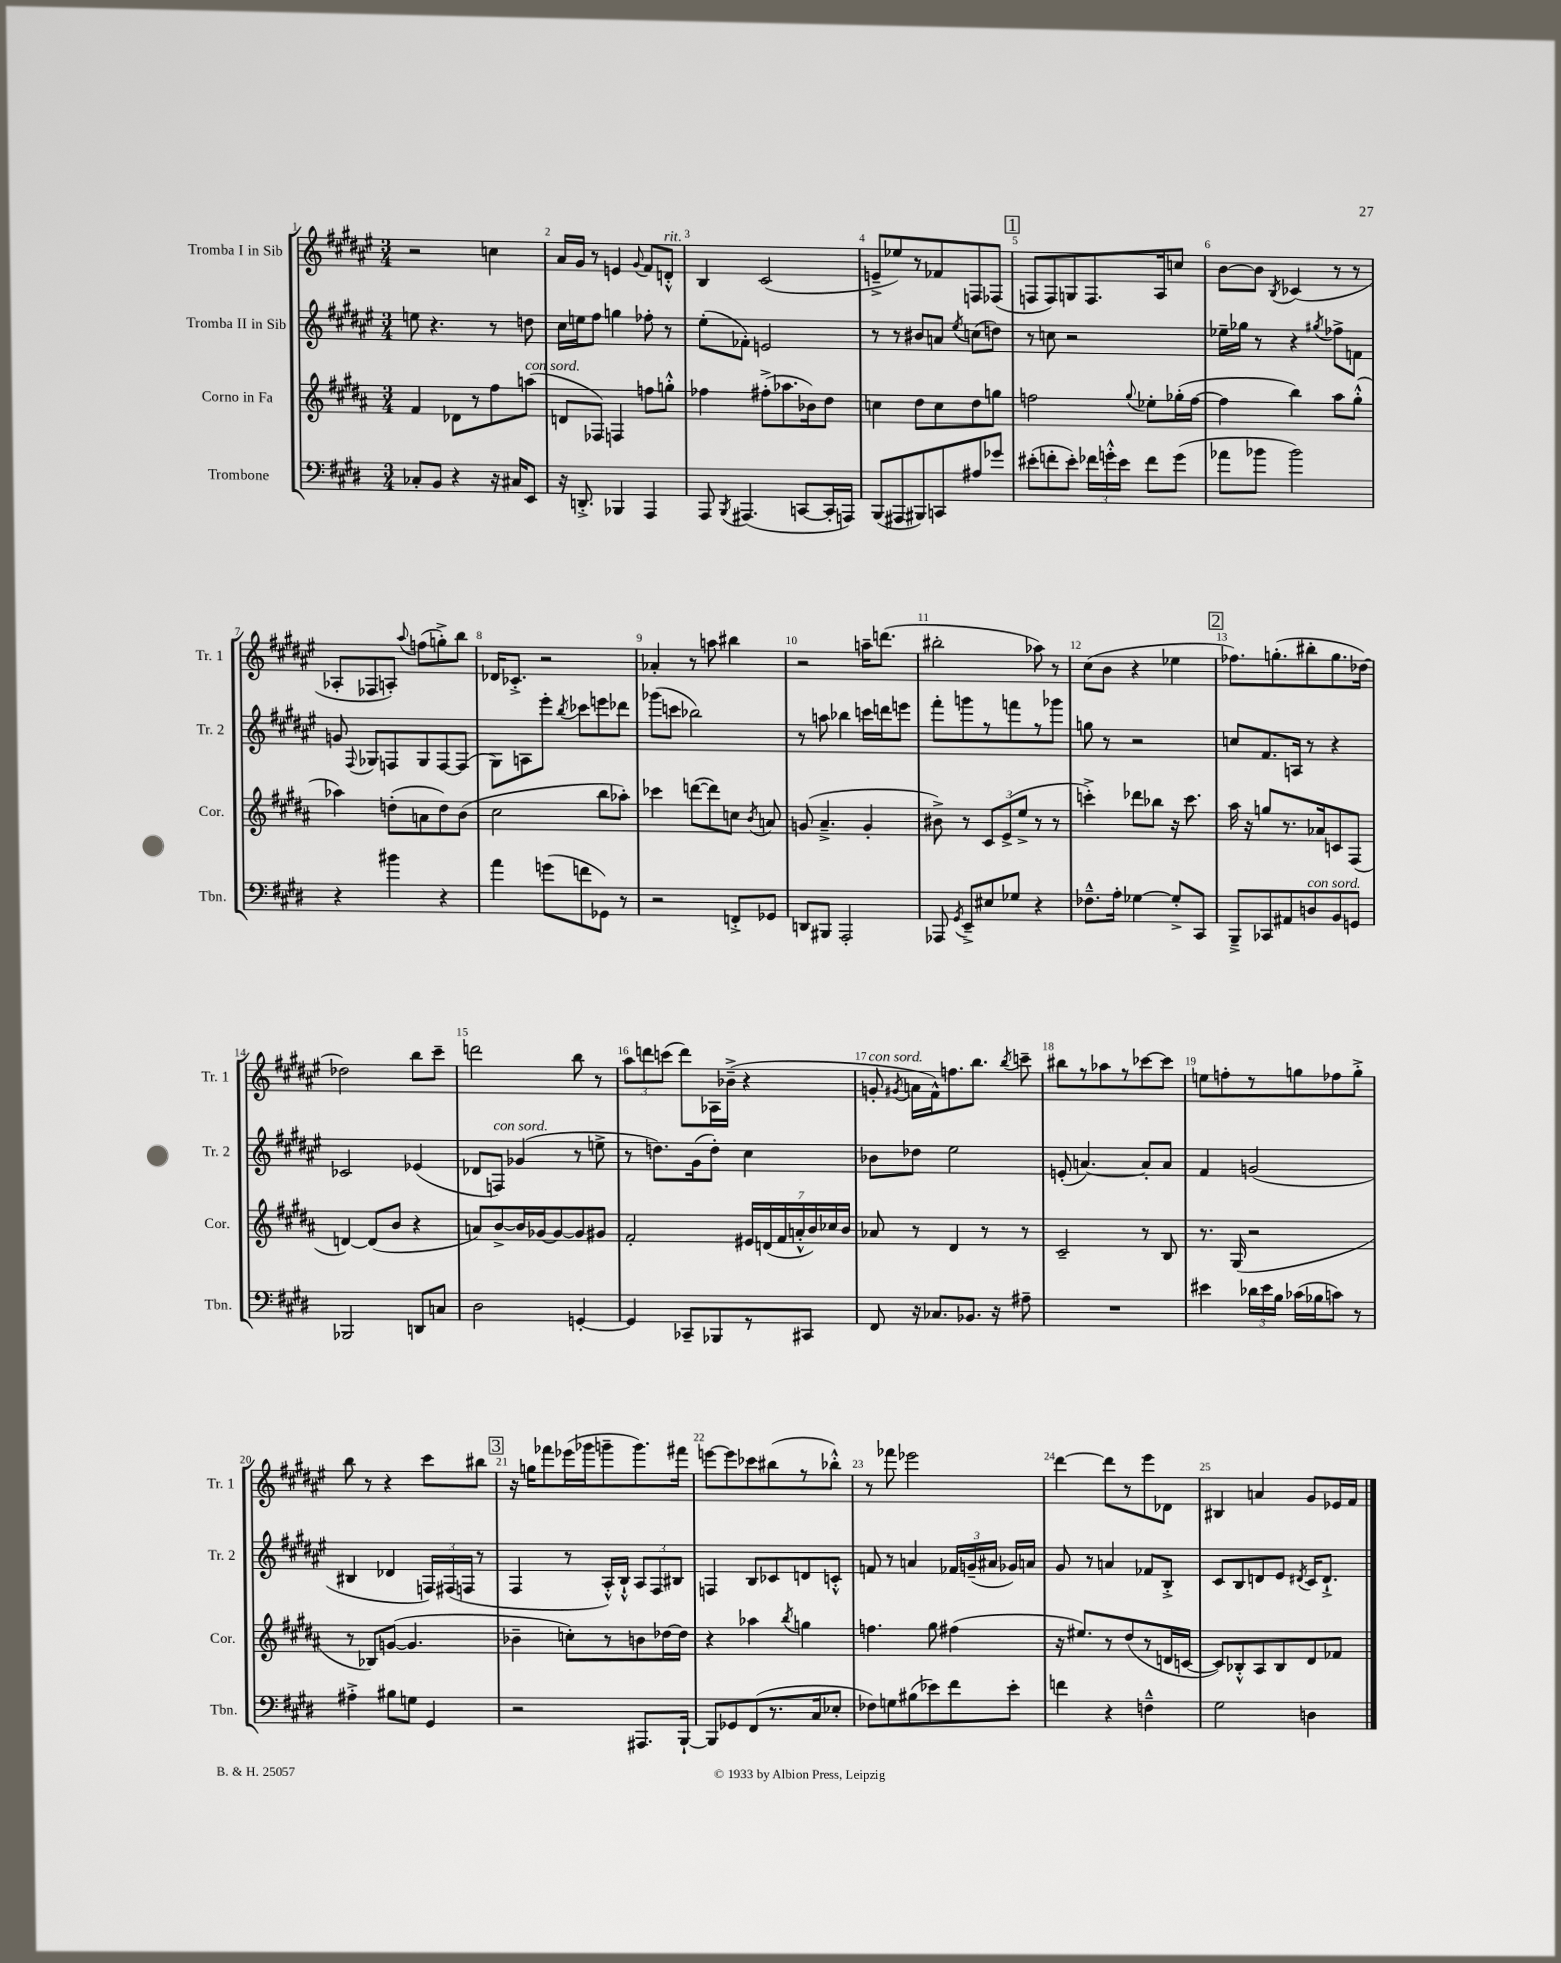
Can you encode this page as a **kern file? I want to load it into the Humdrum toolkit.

**kern	**kern	**kern	**kern
*staff4	*staff3	*staff2	*staff1
*clefF4	*clefG2	*clefG2	*clefG2
*k[f#c#g#d#]	*k[f#c#g#d#a#]	*k[f#c#g#d#a#e#]	*k[f#c#g#d#a#e#]
*M3/4	*M3/4	*M3/4	*M3/4
8C-'	4f#	8ee	2r
8BB	.	4.r	.
4r	8d-	.	.
.	8r	.	.
16r	8ff#	8r	4cc
16C#	.	.	.
8EE	(8aa	8dd	.
=	=	=	=
16r	8d	16cc#	16a#
8.DD'^	.	16ee	16g#
.	8F-)	8ff#	8r
4BBB-	4F	4gg	4e
.	.	.	8qqg#
4AAA	8ff	8ff-'	8f#
.	8gg'^^	8r	8d'^^
=	=	=	=
8AAA	4ff-	(8ee#'	4B
8qBBB	.	.	.
(4.AAA#	.	8f-')	.
.	(8ff#'^	2e	(2c#
.	8.aa-	.	.
[8CC	.	.	.
.	16b-)	.	.
16CC']	8dd#	.	.
16AAA)	.	.	.
=	=	=	=
(8BBB	4cc	8r	8e~^
8AAA#	.	8r	8ee-)
8BBB#)	8dd#	8b#	8r
8CC	8cc	8a	8f-
.	.	8qee#	.
8A#	8dd#	(8cc	8F
8g-	8gg	8dd)	(8F-
=	=	=	=
(8e#'	2ff	8r	8F
8f'	.	8cc	8F)
8e#')	.	2r	8G
24f-	.	.	8.F
24g'^^	.	.	.
24e#	.	.	.
.	8qqgg#	.	.
8f-	8ee-'	.	.
.	.	.	16A#
(8g	(16gg-'	.	8cc
.	[16ff	.	.
=	=	=	=
8a-	4ff]	16ee-~	[8b
.	.	16gg-	.
8b-	.	8r	8b]
.	.	.	8qB
2b-)	4bb)	4r	(4c-
.	.	8qgg#	.
.	8aa#	8ff-^	8r
.	(8gg#'^^	8f	8r
=	=	=	=
4r	4aa-)	8g	8A-'
.	.	8qqF#	.
.	.	8G-	8F-
4b#	(8dd'	8F	8A')
.	.	.	8qqaa#
.	8a	8G-	(8ff
4r	8dd)	[8F	8gg'^)
.	(8b	(8F]	8bb
=	=	=	=
4a	2cc#	8G#)	16d-
.	.	.	8.c-'^
.	.	8A	.
(8g	.	8eee#'	2r
.	.	8qbb	.
8f	.	8ccc-	.
8GG-)	8bb	8eee	.
8r	8aa-')	8ddd-	.
=	=	=	=
2r	4ccc-	(8ggg-	4a-'
.	.	8ccc	.
.	([8ddd	2bb-)	8r
.	8ddd])	.	8aa
8FF'^	8cc	.	4bb#
.	8qb	.	.
8GG-	8a	.	.
=	=	=	=
8DD	(8g	8r	2r
8BBB#	4.a#~^	8aa	.
2AAA'	.	4bb-	.
.	4g'	16ccc	16aa~
.	.	16ddd	(8.ddd
.	.	8eee	.
=	=	=	=
8AAA-	8b#^)	8fff#'	2bb#'
8qGG#	.	.	.
8EE~^	8r	8ggg	.
8E#	12c#	8r	.
.	(12e^	.	.
8G-	.	8fff	.
.	12ee^	.	.
4r	8r	8r	8aa-)
.	8r	8ggg-	8r
=	=	=	=
8.F-~^^	4ccc'^)	8gg	(8cc#
.	.	8r	8b
16A'	.	.	.
[4G-	8ddd-	2r	4r
.	8bb-	.	.
8G-'^]	16r	.	4ee-
.	8.ccc	.	.
8CC#	.	.	.
=	=	=	=
8BBB~^	16aa#	8cc	8.ff-)
.	16r	.	.
8CC-	8gg	8.f#	.
.	.	.	(8.gg'
8AA#	8.r	.	.
.	.	16A	.
8D	.	8r	8bb#'
.	16a-	.	.
8BB	8c	4r	8.gg
8GG	(8F#	.	.
.	.	.	[16dd-)
=	=	=	=
2BBB-	[4d)	2c-	2dd-]
.	(8d]	.	.
.	8b	.	.
8DD	4r	(4e-	8bb
8C	.	.	8ccc#~
=	=	=	=
2D#	8a)	8d-	2ddd
.	[8b^	8F)	.
.	16b]	(4g-	.
.	[16g-	.	.
.	8g-_	.	.
[4GG'	8g-]	8r	8bb
.	8g#	8ee^	8r
=	=	=	=
4GG]	2f#'	8r	12aa#
.	.	.	12ddd
.	.	8.dd)	.
.	.	.	(12ccc
8CC-~	.	.	8ddd)
.	.	(16g#	.
8BBB-	.	8dd')	16A-
.	.	.	(16b-~^
8r	28e#	4cc#	4r
.	(28d	.	.
.	28f#	.	.
.	28a'^^	.	.
8CC#	.	.	.
.	28b)	.	.
.	28cc-	.	.
.	28b	.	.
=	=	=	=
8FF#	8a-	8b-	8g'
.	.	.	8qg#
16r	8r	8dd-	16a
8.C-	.	.	16f#^^)
.	4d#	2ee#	8.ff
8.BB-	.	.	.
.	.	.	8.bb
.	8r	.	.
16r	.	.	.
.	.	.	8qbb
8A#~	8r	.	8ccc~
=	=	=	=
2.r	2c#~	(8e'	8bb#
.	.	[4.a)	8r
.	.	.	8aa-
.	.	.	8r
.	8r	8a']	[8ccc-
.	8B	8a	8ccc-]
=	=	=	=
4e#	8.r	4f#	8ee
.	.	.	8ff'
.	(16G#	.	.
24d-	2r	(2g	8r
24e#	.	.	.
24B	.	.	.
(16c-	.	.	8gg
16B-	.	.	.
8c)	.	.	8ff-
8r	.	.	8gg'^
=	=	=	=
4A#'^	8r	4B#	8bb
.	8B-)	.	8r
8B#	([8g	4d-	4r
8G	4.g]	.	.
4GG#	.	24F)	8ccc#
.	.	(24F#	.
.	.	24F	.
.	.	8r	8bb#
=	=	=	=
2r	4b-~	4F#	16r
.	.	.	16gg
.	.	.	8fff-
.	8cc')	8r	(16eee-
.	.	.	16ggg-
.	8r	16A#'^^)	8ggg~
.	.	16B`^^	.
8.AAA#	8b	12A#	8.ggg)
.	.	12F#	.
.	[16dd-	.	.
.	.	12B#	.
[16BBB`	16dd-]	.	16fff#
=	=	=	=
8BBB]	4r	4F	[8eee
8GG-	.	.	8eee]
(8FF#	4aa-	8B	8ccc-
8.r	.	8c-	(8bb#
.	8qbb	.	.
.	4gg	8d	8r
16C#	.	.	.
8E-'	.	8c'^^	8bb-'^^)
=	=	=	=
8F-)	4.ff	8f	8r
8G	.	8r	8fff-
(8B#	.	4a	2eee-
8e-)	8gg#	.	.
8f#	(4ff#	24f-	.
.	.	(24g~	.
.	.	24a#	.
8e-'	.	16g-)	.
.	.	16a	.
=	=	=	=
4f	16r	8g#	[4ddd#
.	8.ee#)	.	.
.	.	8r	.
4r	8r	4a	8ddd#]
.	(8dd#	.	8r
4F~^^	8r	8f-	8eee#
.	16d	8B'^	8d-
.	[16c	.	.
=	=	=	=
2G#	8c])	8c#	4B#
.	8B-'^^	8B	.
.	8A#	8d	4a
.	8B-	8e#	.
.	.	8qd#	.
4D	8d#	16c#	8g#
.	.	8.d#`^	.
.	8f-	.	16e-
.	.	.	16f#
==	==	==	==
*-	*-	*-	*-
